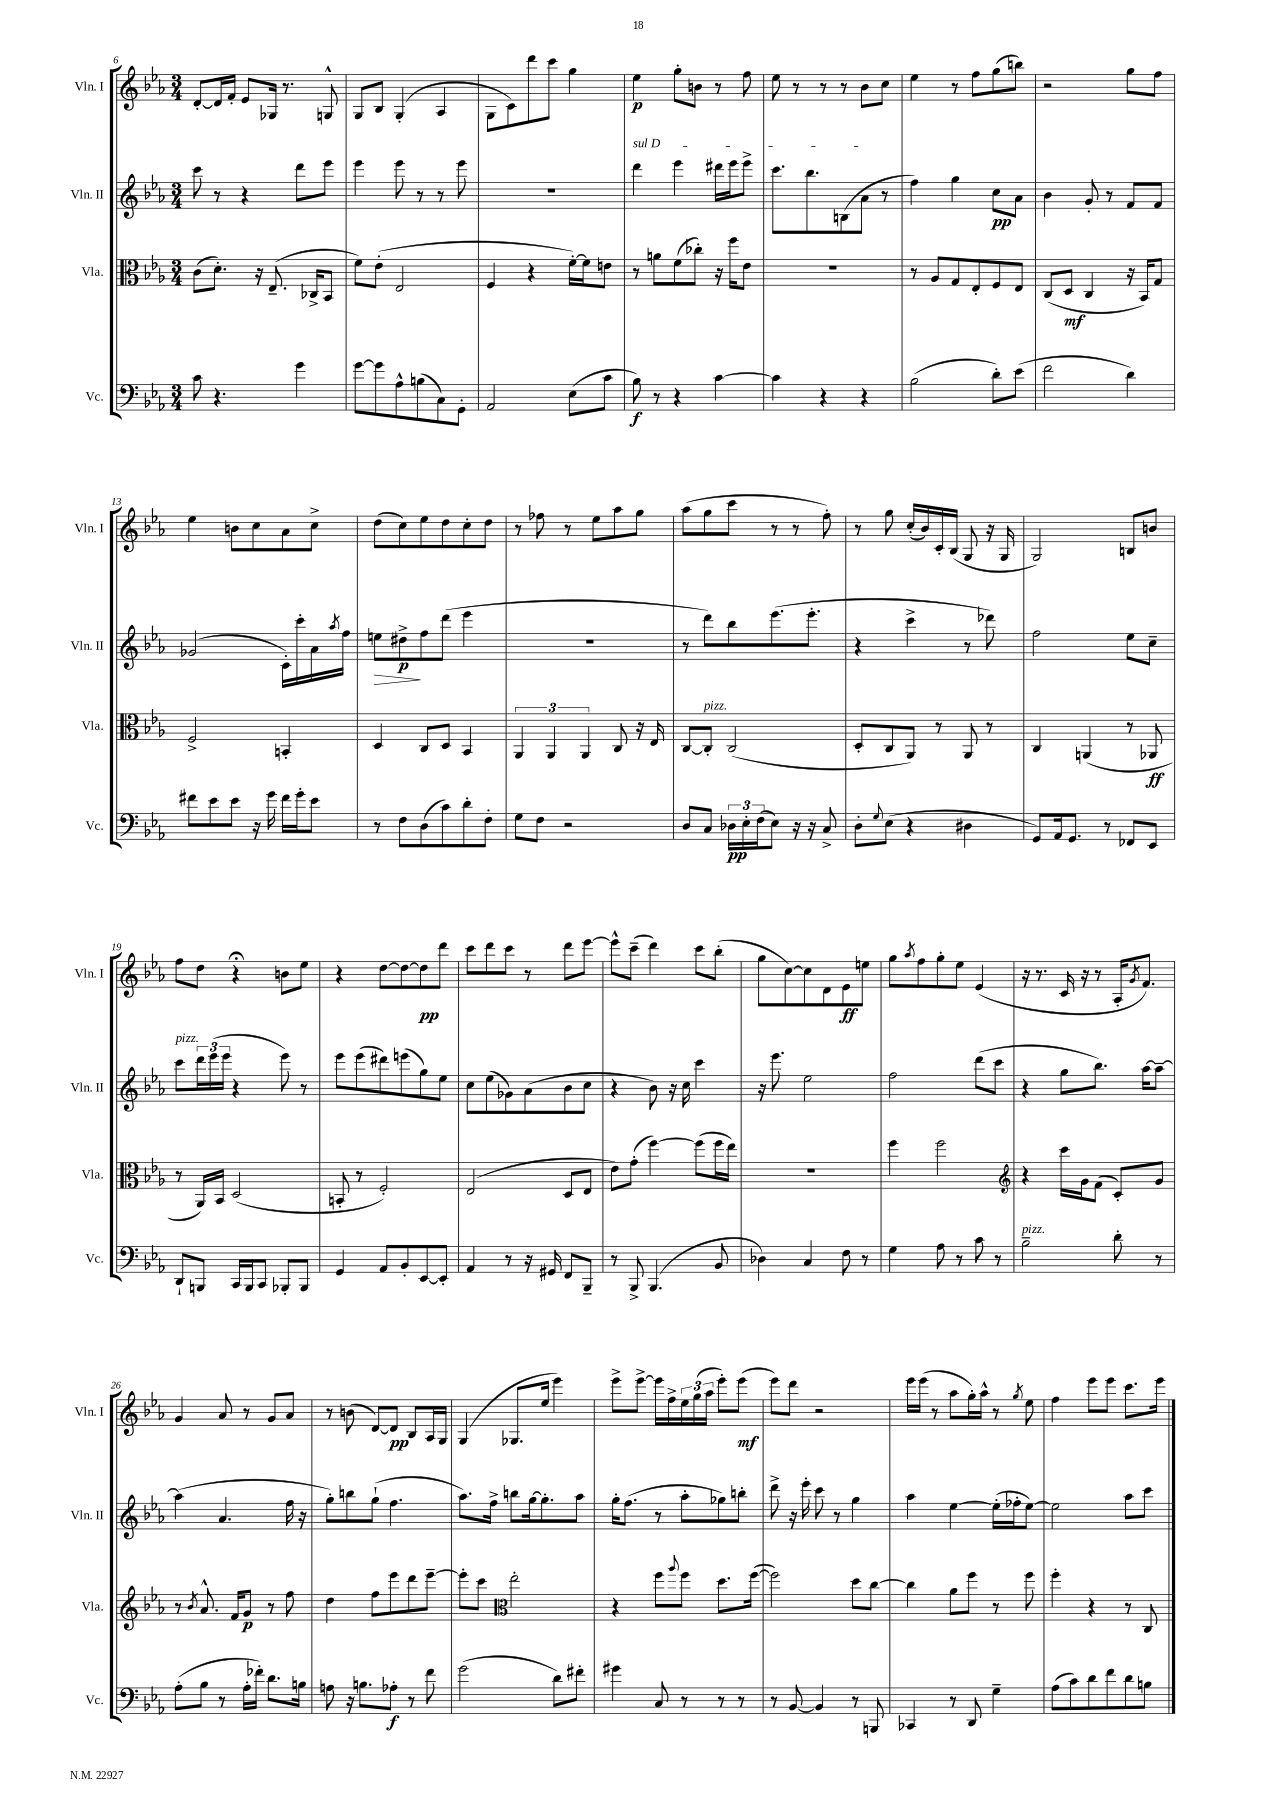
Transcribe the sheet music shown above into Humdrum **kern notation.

**kern	**dynam	**kern	**dynam	**kern	**dynam	**kern	**dynam
*part4	*part4	*part3	*part3	*part2	*part2	*part1	*part1
*staff4	*staff4	*staff3	*staff3	*staff2	*staff2	*staff1	*staff1
*I"Vc.	*	*I"Vla.	*	*I"Vln. II	*	*I"Vln. I	*
*I'Vc.	*	*I'Vla.	*	*I'Vln. II	*	*I'Vln. I	*
*clefF4	*	*clefC3	*	*clefG2	*	*clefG2	*
*k[b-e-a-]	*	*k[b-e-a-]	*	*k[b-e-a-]	*	*k[b-e-a-]	*
*M3/4	*	*M3/4	*	*M3/4	*	*M3/4	*
=6	=6	=6	=6	=6	=6	=6	=6
8c\	.	(8c\L	.	8ccc\	.	[8d'/L	.
4.r	.	8.d'\J)	.	8r	.	16d/L]	.
.	.	.	.	.	.	16f'/JJ	.
.	.	.	.	4r	.	8e-/L	.
.	.	16r	.	.	.	.	.
.	.	(8.E-~/	.	.	.	16G-X/Jk	.
.	.	.	.	.	.	8.r	.
4g\	.	.	.	8ddd\L	.	.	.
.	.	16C-X^/KL	.	.	.	.	.
.	.	8BB-/J	.	8eee-\J	.	8Gn^^/	.
=7	=7	=7	=7	=7	=7	=7	=7
[8g\L	.	8f\L)	.	4eee-\	.	8G/L	.
8g\]	.	(8e-'\J	.	.	.	8B-/J	.
8A-^^\	.	2E-/	.	8eee-\	.	(4G'/	.
(8Bn\	.	.	.	8r	.	.	.
8C\)	.	.	.	8r	.	4A-/	.
8GG'\J	.	.	.	8eee-\	.	.	.
=8	=8	=8	=8	=8	=8	=8	=8
2AA-/	.	4F/	.	2.r	.	8G\L	.
.	.	.	.	.	.	8c\)	.
.	.	4r	.	.	.	8ddd\	.
.	.	.	.	.	.	8ccc\J	.
(8E-\L	.	[16f'\LL)	.	.	.	4gg\	.
.	.	16f\J]	.	.	.	.	.
8c\J	.	8en\J	.	.	.	.	.
=9	=9	=9	=9	=9	=9	=9	=9
!	!	!	!	!LO:TX:a:i:t=sul D	!	!	!
8B-\)	f	8r	.	4ddd\	.	4ee-\	p
8r	.	8an\L	.	.	.	.	.
4r	.	(8f\	.	4eee-\	.	8gg'\L	.
.	.	8cc-X'\J)	.	.	.	8bn\J	.
[4c\	.	16r	.	16ddd#X\LL	.	8r	.
.	.	16ff\KL	.	16eee-\J	.	.	.
.	.	8e-\J	.	8eee-^\J	.	8ff\	.
=10	=10	=10	=10	=10	=10	=10	=10
4c\]	.	2.r	.	8.ccc\L	.	8ee-\	.
.	.	.	.	.	.	8r	.
.	.	.	.	8.bb-\	.	.	.
4r	.	.	.	.	.	8r	.
.	.	.	.	(8Bn\	.	8r	.
4r	.	.	.	8a-\J	.	8b-\L	.
.	.	.	.	8r	.	8cc\J	.
=11	=11	=11	=11	=11	=11	=11	=11
(2B-\	.	8r	.	4ff\)	.	4ee-\	.
.	.	8A-/L	.	.	.	.	.
.	.	8G/	.	4gg\	.	8r	.
.	.	8E-'/	.	.	.	8ff\L	.
8d'\L)	.	8F/	.	8cc\L	pp	(8gg\	.
(8e-\J	.	8E-/J	.	8a-\J	.	8bbn\J)	.
=12	=12	=12	=12	=12	=12	=12	=12
2f\	.	(8C/L	.	4b-\	.	2r	.
.	.	8D/J	mf	.	.	.	.
.	.	4C/	.	8g'/	.	.	.
.	.	.	.	8r	.	.	.
4d\)	.	16r	.	8f/L	.	8gg\L	.
.	.	16BB-/KL)	.	.	.	.	.
.	.	8G/J	.	8f/J	.	8ff\J	.
!!LO:LB:g=z
=13	=13	=13	=13	=13	=13	=13	=13
8f#X\L	.	2F^/	.	(2g-X/	.	4ee-\	.
8e-\	.	.	.	.	.	.	.
8e-\J	.	.	.	.	.	8bn\L	.
16r	.	.	.	.	.	8cc\	.
16g\	.	.	.	.	.	.	.
16f#\LL	.	4BBn'/	.	16c'\LL)	.	8a-\	.
16g'\J	.	.	.	16ccc'\	.	.	.
8e-\J	.	.	.	16a-\	.	8cc^\J	.
.	.	.	.	8qaa-/	.	.	.
.	.	.	.	16ff\JJ	.	.	.
=14	=14	=14	=14	=14	=14	=14	=14
!	!	!	!	!	!LO:HP:b	!	!
8r	.	4D/	.	8een\L	>	(8dd\L	.
8F\L	.	.	.	8dd#X^\	p	8cc\)	.
(8D\	.	8C/L	.	8ff\	]	8ee-\	.
8c\)	.	8D/J	.	(8ddd\J	.	8dd\	.
8d'\	.	4BB-/	.	4eee-\	.	8cc'\	.
8F'\J	.	.	.	.	.	8dd\J	.
=15	=15	=15	=15	=15	=15	=15	=15
8G\L	.	6AA-/	.	2.r	.	8r	.
8F\J	.	.	.	.	.	8ff-X\	.
.	.	6AA-/	.	.	.	.	.
2r	.	.	.	.	.	8r	.
.	.	6AA-/	.	.	.	.	.
.	.	.	.	.	.	8ee-\L	.
.	.	8C/	.	.	.	8aa-\	.
.	.	16r	.	.	.	8gg\J	.
.	.	16E-/	.	.	.	.	.
=16	=16	=16	=16	=16	=16	=16	=16
8D/L	.	[8C/L	.	8r	.	(8aa-\L	.
!	!	!LO:TX:a:i:t=pizz.	!	!	!	!	!
8C/J	.	8C'/J]	.	8ddd\L)	.	8gg\	.
24D-X\LL	pp	(2C/	.	8bb-\	.	8ccc\J	.
24E-'\	.	.	.	.	.	.	.
(24F\J	.	.	.	.	.	.	.
8E-\J)	.	.	.	(8.eee-\	.	8r	.
16r	.	.	.	.	.	8r	.
16r	.	.	.	8.eee-'\J	.	.	.
8C^/	.	.	.	.	.	8ff'\)	.
=17	=17	=17	=17	=17	=17	=17	=17
8D'\L	.	8D'/L	.	4r	.	8r	.
8qqG/	.	.	.	.	.	.	.
(8E-\J	.	8C/	.	.	.	8gg\	.
4r	.	8AA-/J)	.	4ccc^\	.	(16cc'/LL	.
.	.	.	.	.	.	16b-/)	.
.	.	8r	.	.	.	16c'/	.
.	.	.	.	.	.	(16B-/JJ	.
4D#X\	.	8AA-/	.	8r	.	8G/	.
.	.	8r	.	8ddd-X\)	.	16r	.
.	.	.	.	.	.	16G/	.
=18	=18	=18	=18	=18	=18	=18	=18
8GG/L)	.	4C/	.	2ff\	.	2G/)	.
16AA-/k	.	.	.	.	.	.	.
8.GG/J	.	.	.	.	.	.	.
.	.	(4AAn/	.	.	.	.	.
8r	.	.	.	.	.	.	.
8FF-X/L	.	8r	.	8ee-\L	.	8Bn/L	.
8EE-/J	.	8AA-X/	ff	8cc~\J	.	8bn/J	.
!!LO:LB:g=z
=19	=19	=19	=19	=19	=19	=19	=19
!	!	!	!	!LO:TX:a:i:t=pizz.	!	!	!
8DD`/L	.	8r	.	8ccc\L	.	8ff\L	.
8BBBn/J	.	16AA-/LL)	.	24ddd\L	.	8dd\J	.
.	.	.	.	(24eee-\	.	.	.
.	.	16BB-/JJ	.	.	.	.	.
.	.	.	.	24eee-\JJ	.	.	.
16CC/LL	.	(2D/	.	4r	.	4r;<	.
16BBB/J	.	.	.	.	.	.	.
8CC/J	.	.	.	.	.	.	.
8BBB-X'/L	.	.	.	8eee-\)	.	8bn\L	.
8BBB-/J	.	.	.	8r	.	8ee-\J	.
=20	=20	=20	=20	=20	=20	=20	=20
4GG/	.	8BBn'/	.	8eee-\L	.	4r	.
.	.	8r	.	(8eee-\	.	.	.
8AA-/L	.	2F'/)	.	8ddd#X\)	.	[8dd\L	.
8BB-'/	.	.	.	(8eeen\	.	8dd\_	.
[8EE-/	.	.	.	8gg\)	.	8dd\]	pp
8EE-'/J]	.	.	.	8ee-\J	.	8ddd\J	.
=21	=21	=21	=21	=21	=21	=21	=21
4AA-/	.	(2E-/	.	8cc\L	.	8ccc\L	.
.	.	.	.	(8ee-\	.	8ddd\	.
8r	.	.	.	8g-X\)	.	8ccc\J	.
16r	.	.	.	(8a-\	.	8r	.
16GG#X/	.	.	.	.	.	.	.
8FF/L	.	8D/L	.	8b-\	.	8ddd\L	.
8BBB-~/J	.	8E-/J	.	8cc\J	.	[8eee-\J	.
=22	=22	=22	=22	=22	=22	=22	=22
8r	.	8e-\L)	.	4r	.	8eee-^^\L]	.
8BBB-^/	.	(8g'\J	.	.	.	(8ccc~\J	.
(4.BBB-/	.	[4ff\)	.	8b-\)	.	4ddd\)	.
.	.	.	.	16r	.	.	.
.	.	.	.	16cc\	.	.	.
.	.	(8ff\L]	.	4ccc\	.	8ccc\L	.
8BB-/	.	16ff\L	.	.	.	(8bb-'\J	.
.	.	16ee-\JJ)	.	.	.	.	.
=23	=23	=23	=23	=23	=23	=23	=23
4D-X\)	.	2.r	.	16r	.	8gg\L	.
.	.	.	.	8.eee-\	.	.	.
.	.	.	.	.	.	[8cc\)	.
4C/	.	.	.	2ee-\	.	8cc\]	.
.	.	.	.	.	.	8d\	.
8F\	.	.	.	.	.	8e-\	ff
8r	.	.	.	.	.	8een\J	.
=24	=24	=24	=24	=24	=24	=24	=24
4G\	.	4ff\	.	2ff\	.	8gg\L	.
.	.	.	.	.	.	8qaa-/	.
.	.	.	.	.	.	8ff\	.
8A-\	.	2ff\	.	.	.	8gg'\	.
8r	.	.	.	.	.	8ee-\J	.
8c\	.	.	.	(8ddd\L	.	(4e-/	.
8r	.	.	.	8ccc\J	.	.	.
=25	=25	=25	=25	=25	=25	=25	=25
*	*	*clefG2	*	*	*	*	*
!LO:TX:a:i:t=pizz.	!	!	!	!	!	!	!
2B-~\	.	4r	.	4r	.	16r	.
.	.	.	.	.	.	8.r	.
.	.	16ccc\LL	.	8gg\L	.	16c/	.
.	.	16g\J	.	.	.	16r	.
.	.	(8f\J	.	8.bb-\J)	.	8r	.
8d'\	.	8c'/L)	.	.	.	16A-'/KL	.
.	.	.	.	.	.	8qg/	.
.	.	.	.	[16aa-\KL	.	8.f/J)	.
8r	.	8g/J	.	8aa-~\J_	.	.	.
!!LO:LB:g=z
=26	=26	=26	=26	=26	=26	=26	=26
(8A-'\L	.	8r	.	(4aa-\]	.	4g/	.
.	.	8qb-/	.	.	.	.	.
8B-\J	.	8.a-^^/	.	.	.	.	.
8r	.	.	.	4.a-/	.	8a-/	.
.	.	16f/KL	.	.	.	.	.
16A-'\LL	.	8g/J	p	.	.	8r	.
16f-X'\JJ)	.	.	.	.	.	.	.
8.d\L	.	8r	.	.	.	8g/L	.
.	.	8ff\	.	16ff\	.	8a-/J	.
16Bn\Jk	.	.	.	16r	.	.	.
=27	=27	=27	=27	=27	=27	=27	=27
8An\	.	4dd\	.	8gg'\L)	.	8r	.
16r	.	.	.	8bbn\	.	(8bn\	.
8.Bn\L	.	.	.	.	.	.	.
.	.	8ff\L	.	(8gg`\J	.	[8d/L)	.
8A-X'\J	f	8eee-\	.	4.ff\	.	8d/J]	pp
8r	.	8ddd\	.	.	.	8B-/L	.
8f\	.	[8eee-~\J	.	.	.	16A-/L	.
.	.	.	.	.	.	16G/JJ	.
=28	=28	=28	=28	=28	=28	=28	=28
(2g\	.	8eee-'\L]	.	8.aa-\L)	.	(4G/	.
.	.	8ccc\J	.	.	.	.	.
.	.	.	.	16ff^\Jk	.	.	.
*	*	*clefC3	*	*	*	*	*
.	.	2ee-'\	.	8bbn\L	.	8.G-X/L	.
.	.	.	.	[16gg\k	.	.	.
.	.	.	.	8.gg'\]	.	16ee-/Jk	.
8d\L)	.	.	.	.	.	4eee-\)	.
8f#X'\J	.	.	.	8aa-\J	.	.	.
=29	=29	=29	=29	=29	=29	=29	=29
4g#X\	.	4r	.	16gg'\KL	.	8eee-^\L	.
.	.	.	.	(8.ff\J	.	.	.
.	.	.	.	.	.	[8eee-^\J	.
8C/	.	8ff\L	.	8r	.	16eee-\LL]	.
.	.	.	.	.	.	16ff^\	.
.	.	8qqaa-/	.	.	.	.	.
8r	.	8ff\J	.	8aa-'\L	.	24ee-\	.
.	.	.	.	.	.	(24gg\	.
.	.	.	.	.	.	24aa-\JJ	.
8r	.	8.dd\L	.	8gg-X\)	.	8eee-'\L)	.
8r	.	.	.	8bbn'\J	.	(8eee-\J	mf
.	.	([16ff\Jk	.	.	.	.	.
=30	=30	=30	=30	=30	=30	=30	=30
8r	.	2ff\])	.	8ddd^\	.	8eee-\L)	.
[8BB-/	.	.	.	16r	.	8ddd\J	.
.	.	.	.	16eee-'\	.	.	.
4BB-/]	.	.	.	8ccc\	.	2r	.
.	.	.	.	8r	.	.	.
8r	.	8dd\L	.	4gg\	.	.	.
8BBBn/	.	[8cc\J	.	.	.	.	.
=31	=31	=31	=31	=31	=31	=31	=31
4CC-X/	.	4cc\]	.	4aa-\	.	16eee-\LL	.
.	.	.	.	.	.	(16eee-\JJ	.
.	.	.	.	.	.	8r	.
8r	.	8a-\L	.	[4ee-\	.	8aa-\L	.
8DD/	.	8ff\J	.	.	.	16gg'\L)	.
.	.	.	.	.	.	16aa-^^\JJ	.
4G~\	.	8r	.	(16ee-'\LL]	.	8r	.
.	.	.	.	16ff-X'\J	.	.	.
.	.	.	.	.	.	8qgg/	.
.	.	8ff\	.	[8ee-\J)	.	8ee-\	.
=32	=32	=32	=32	=32	=32	=32	=32
(8A-\L	.	4ff'\	.	2ee-\]	.	4ff\	.
8c\)	.	.	.	.	.	.	.
8d\	.	4r	.	.	.	8eee-\L	.
8f\	.	.	.	.	.	8eee-\J	.
8d\	.	8r	.	8aa-\L	.	8.ccc\L	.
8Bn\J	.	8C/	.	8ccc\J	.	.	.
.	.	.	.	.	.	16eee-\Jk	.
==	==	==	==	==	==	==	==
*-	*-	*-	*-	*-	*-	*-	*-
